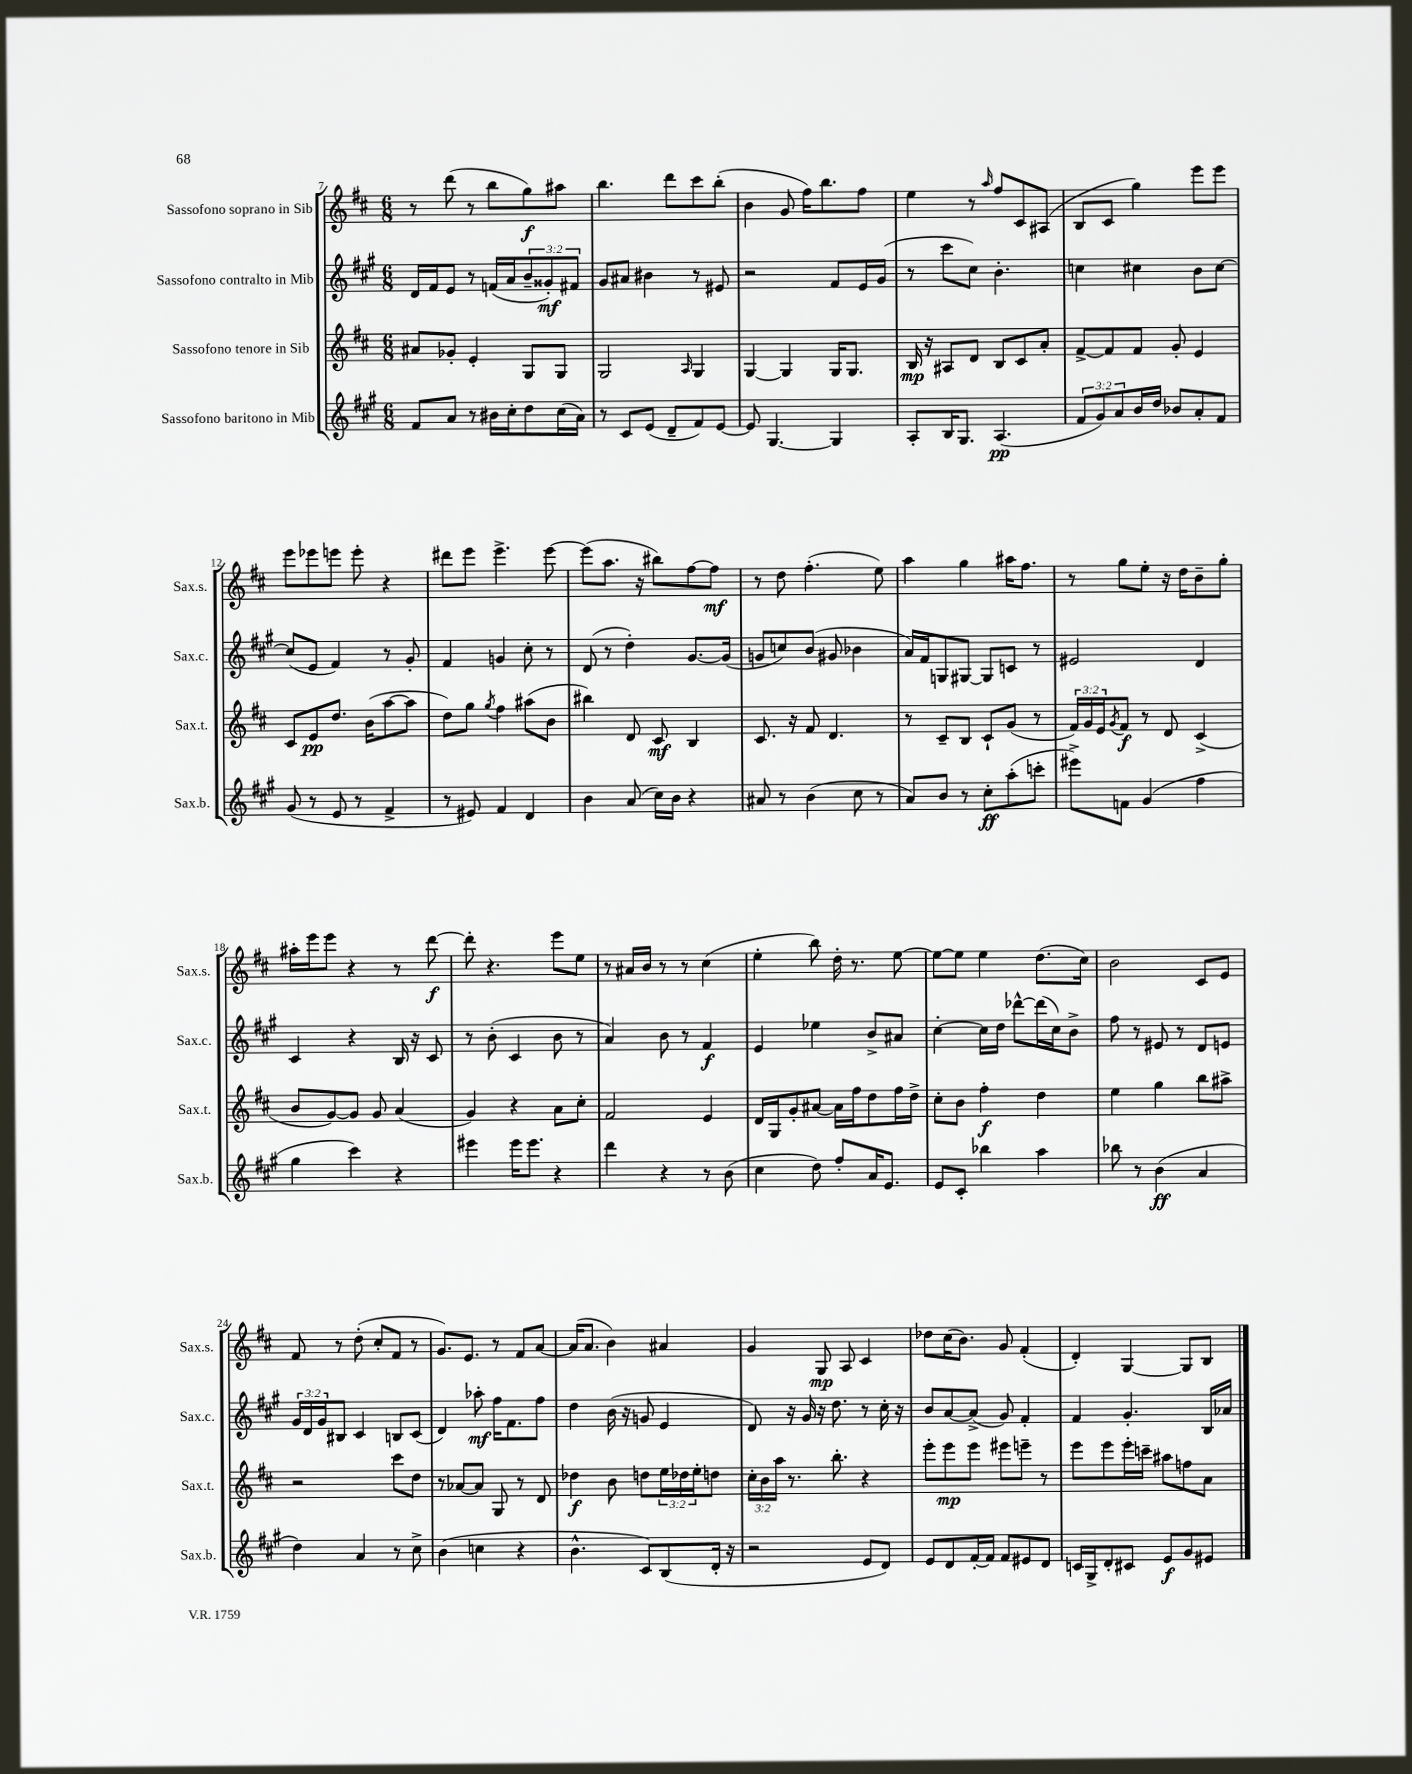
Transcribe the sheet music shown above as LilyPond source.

<<
\new StaffGroup <<
\new Staff = "s0" \with { instrumentName = "Sassofono soprano in Sib" shortInstrumentName = "Sax.s." } {
    \clef treble \key d \major \numericTimeSignature \time 6/8
    r8 d'''8( r8 b''8 g''8\f) ais''8 |
    b''4. d'''8 cis'''8 b''8-.( |
    b'4 g'8 fis''16) b''8. fis''8 |
    e''4 r8 \grace { a''16 } fis''8 cis'8 ais8( |
    b8 cis'8 g''4) e'''8 e'''8 |
    e'''8 ees'''8 e'''8 e'''8-. r4 |
    dis'''8 e'''8 e'''4.-> e'''8~ |
    e'''8( a''8. r16 bis''8) fis''8~ fis''8\mf |
    r8 d''8 fis''4.-.( e''8) |
    a''4 g''4 ais''16 fis''8. |
    r8 g''8 e''8-. r16 d''16 b'8-- g''8-. |
    ais''16-. e'''16 e'''8 r4 r8 d'''8~\f |
    d'''8-. r4. e'''8 e''8 |
    r8 ais'16 b'16 r8 r8 cis''4( |
    e''4-. b''8) d''16-. r8. e''8~ |
    e''8~ e''8 e''4 d''8.( cis''16) |
    b'2 cis'8 e'8 |
    fis'8 r8 d''8-.( cis''8-. fis'8 r8 |
    g'8.) e'8. r8 fis'8 a'8~ |
    a'16( a'8. b'4) ais'4 |
    g'4 g8\mp a8 cis'4 |
    des''8 cis''16( b'8.) g'8 fis'4-.( |
    d'4-.) g4~ g8 b8 \bar "|." |
}
\new Staff = "s1" \with { instrumentName = "Sassofono contralto in Mib" shortInstrumentName = "Sax.c." } {
    \clef treble \key a \major \numericTimeSignature \time 6/8 \override Staff.TupletNumber.text = #tuplet-number::calc-fraction-text
    d'16 fis'16 e'8 r8 f'16( a'16 \tuplet 3/2 { b'8-- gisis'8-.\mf) fis'8 } |
    gis'8 ais'8 bis'4 r8 eis'8 |
    r2 fis'8 e'16 gis'16( |
    r8 cis'''8 cis''8) b'4.-. |
    c''4 cis''4 b'8 cis''8~ |
    cis''8( e'8 fis'4) r8 gis'8-. |
    fis'4 g'4 cis''8-. r8 |
    d'8( r8 d''4-.) gis'8.~ gis'16( |
    g'8 c''8) b'8( gis'8 bes'4 |
    a'16) fis'16 g8 gis8~ gis8 c'8 r8 |
    eis'2 d'4 |
    cis'4 r4 b16 r16 cis'8 |
    r8 b'8-.( cis'4 b'8 r8 |
    a'4) b'8 r8 fis'4\f |
    e'4 ees''4 b'8-> ais'8 |
    cis''4~-. cis''16 d''16 des'''8~-^ des'''16( cis''16) b'8-> |
    fis''8 r8 eis'8 r8 d'8 e'8 |
    \tuplet 3/2 { gis'16 d'16 gis'16 } bis8 cis'4 b8 cis'8( |
    d'4) aes''8-.\mf fis''16 fis'8. fis''8 |
    d''4 b'16( r16 g'8 e'4 |
    d'8) r16 gis'16 r16 d''8. r8 cis''16-. r16 |
    b'8 a'8~ a'8->( gis'8) fis'4-. |
    fis'4 gis'4.-. b16 aes'16 \bar "|." |
}
\new Staff = "s2" \with { instrumentName = "Sassofono tenore in Sib" shortInstrumentName = "Sax.t." } {
    \clef treble \key d \major \numericTimeSignature \time 6/8 \override Staff.TupletNumber.text = #tuplet-number::calc-fraction-text
    ais'8 ges'8-. e'4-. g8 g8 |
    g2 \grace { a16 } g4 |
    g4~ g4 g16 g8. |
    b16\mp r16 ais8 d'8 b8 cis'8 a'8-. |
    fis'8~-> fis'8 fis'8 g'8-. e'4 |
    cis'8 e'8\pp d''8. b'16( a''8~ a''8 |
    d''8) g''8 \acciaccatura { g''8 } fis''4 ais''8( b'8 |
    bis''4) d'8 cis'8\mf b4 |
    cis'8. r16 fis'8 d'4. |
    r8 cis'8-- b8 cis'8-! g'8( r8 |
    \tuplet 3/2 { fis'16) g'16 e'16 } \acciaccatura { g'8 } fis'8\f r8 d'8 cis'4->( |
    b'8 g'8~) g'8 g'8 a'4( |
    g'4) r4 a'8 cis''8-. |
    fis'2 e'4 |
    d'16 g16 g'8-. ais'8~ ais'16 fis''16 d''8 fis''16 d''16-> |
    cis''8-. b'8 fis''4-.\f d''4 |
    e''4 g''4 b''8 ais''8-> |
    r2 cis'''8 d''8 |
    r8 aes'8~ aes'8 g8 r8 d'8 |
    des''4\f b'8 d''8 \tuplet 3/2 { e''16 des''16 e''16-. } d''8 |
    \tuplet 3/2 { cis''16-. b'16 a''16 } r8. b''8.-. r4 |
    e'''8-. e'''8\mp e'''8 eis'''8 e'''8-- r8 |
    e'''8 e'''8 e'''16-. c'''16-- ais''8 f''8 a'8 \bar "|." |
}
\new Staff = "s3" \with { instrumentName = "Sassofono baritono in Mib" shortInstrumentName = "Sax.b." } {
    \clef treble \key a \major \numericTimeSignature \time 6/8 \override Staff.TupletNumber.text = #tuplet-number::calc-fraction-text
    fis'8 a'8 r8 bis'16 cis''16-. d''8 cis''16( a'16) |
    r8 cis'8 e'8( d'8-- fis'8) e'8~ |
    e'8 gis4.~ gis4 |
    a8-. b16 gis8. a4.\pp( |
    \tuplet 3/2 { fis'8 gis'8) a'8 } b'16 d''16 bes'8 a'8-. fis'8 |
    gis'8( r8 e'8 r8 fis'4-> |
    r8 eis'8) fis'4 d'4 |
    b'4 a'8( cis''16) b'16 r4 |
    ais'8 r8 b'4( cis''8 r8 |
    a'8) b'8 r8 cis''8-.\ff a''8-.( c'''8-. |
    eis'''8->) f'8 gis'4( fis''4 |
    gis''4 cis'''4) r4 |
    eis'''4 eis'''16 eis'''8. r4 |
    d'''4 r4 r8 b'8( |
    cis''4 d''8) fis''8-. a'16 e'8. |
    e'8 cis'8-. bes''4 a''4 |
    bes''8 r8 b'4\ff( a'4 |
    d''4) a'4 r8 cis''8-> |
    b'4( c''4 r4 |
    b'4.-^ cis'8) b8( d'16-. r16 |
    r2 e'8 d'8) |
    e'8 d'8 fis'16~-. fis'16 fis'8 eis'8 d'8 |
    c'16 gis16-> d'8-. cis'8 e'8\f gis'8 eis'8 \bar "|." |
}
>>
>>
\layout { \context { \Score currentBarNumber = #7 } }
